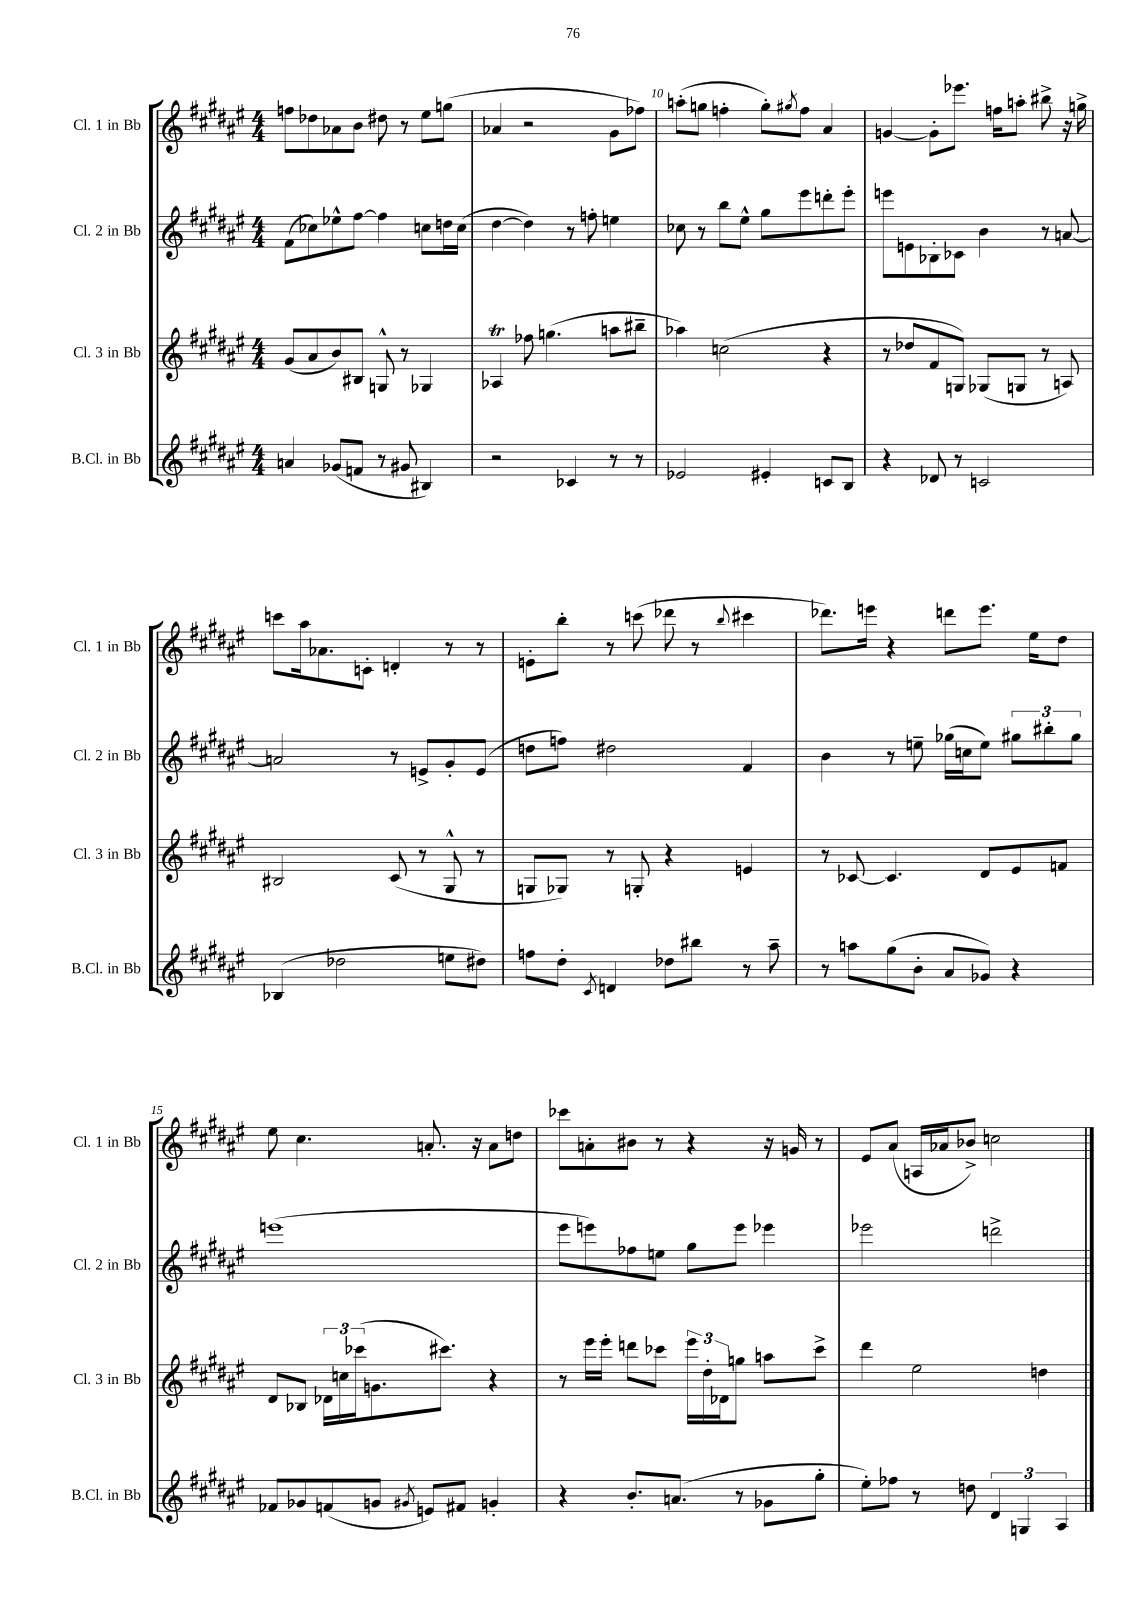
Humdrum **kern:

**kern	**kern	**kern	**kern
*staff4	*staff3	*staff2	*staff1
*clefG2	*clefG2	*clefG2	*clefG2
*k[f#c#g#d#a#e#]	*k[f#c#g#d#a#e#]	*k[f#c#g#d#a#e#]	*k[f#c#g#d#a#e#]
*M4/4	*M4/4	*M4/4	*M4/4
4a	(8g#	(8f#	8ff
.	8a#	8cc-)	8dd-
(8g-	8b)	8ee-^^	8a-
8f	8B#	[8ff#	8b
8r	8G^^	4ff#]	8dd#
8g#	8r	.	8r
4B#)	4G-	8cc	8ee#
.	.	16dd	(8gg
.	.	(16cc	.
=	=	=	=
2r	4A-	[4dd#	4a-
.	8ff-	4dd#])	2r
.	(4.gg	.	.
4c-	.	8r	.
.	.	8ff'	.
8r	8aa	4ee	8g#
8r	8bb#~	.	8ff-)
=	=	=	=
2e-	4aa-)	8cc-	(8aa'
.	.	8r	8gg
.	(2cc	8bb	4ff'
.	.	8ee#^^	.
4e#'	.	8gg#	8gg')
.	.	.	8qgg#
.	.	8eee#	8ff
8c	4r	8ddd'	4a#
8B	.	8eee#'	.
=	=	=	=
4r	8r	8eee	[4g
.	8dd-	8e	.
8d-	8f#	8B-'	8g']
8r	8G)	8c-	8.eee-
2c	(8G-	4b	.
.	.	.	16ff
.	8G	.	8aa'
.	8r	8r	8bb#^
.	8A)	[8a	16r
.	.	.	16gg^
=	=	=	=
(4B-	2B#	2a]	8ccc
.	.	.	16aa#
.	.	.	8.a-
2dd-	.	.	.
.	.	.	8c'
.	(8c#	8r	4d'
.	8r	8e^	.
8ee	8G#^^	8g#'	8r
8dd#)	8r	(8e	8r
=	=	=	=
8ff	8G	8dd	8e'
8dd#'	8G-)	8ff)	8bb'
8qc#	.	.	.
4d	8r	2dd#	8r
.	8G'	.	(8ccc
8dd-	4r	.	8ddd-
8bb#	.	.	8r
.	.	.	8qqbb
8r	4e	4f#	4ccc#
8aa#~	.	.	.
=	=	=	=
8r	8r	4b	8.ddd-)
8aa	[8c-	.	.
.	.	.	16eee
(8gg#	4.c-]	8r	4r
8b'	.	8ee~	.
8a#	.	(16gg-	8ddd
.	.	16cc	.
8g-)	8d#	8ee)	8.eee
4r	8e#	12gg#	.
.	.	.	16ee#
.	.	12bb#'	.
.	8f	.	8dd#
.	.	12gg#	.
=	=	=	=
8f-	8d#	(1eee	8ee#
8g-	8B-	.	4.cc#
(8f	24d-	.	.
.	24cc	.	.
.	(24ccc-	.	.
8g	8.g	.	.
8qg#	.	.	.
8e)	.	.	8.a'
.	8.ccc#)	.	.
8f#	.	.	.
.	.	.	16r
4g'	4r	.	8a
.	.	.	8dd
=	=	=	=
4r	8r	8eee#	8ccc-
.	16eee#	8eee)	8a'
.	16eee#'	.	.
8.b'	8ddd	8ff-	8b#
.	8ccc-	8ee	8r
(8.a	.	.	.
.	24eee#	8gg#	4r
.	24dd#'	.	.
.	24d-	.	.
8r	8gg	8eee	.
8g-	8aa	4eee-	16r
.	.	.	16g
8gg#'	8ccc-^	.	8r
=	=	=	=
8ee#')	4ddd#	2eee-	8e#
8ff-	.	.	(8a#
8r	2ee#	.	16A
.	.	.	16a-
8dd	.	.	8b-^)
6d#	.	2ddd^	2cc
6G	.	.	.
.	4dd	.	.
6A#	.	.	.
==	==	==	==
*-	*-	*-	*-
